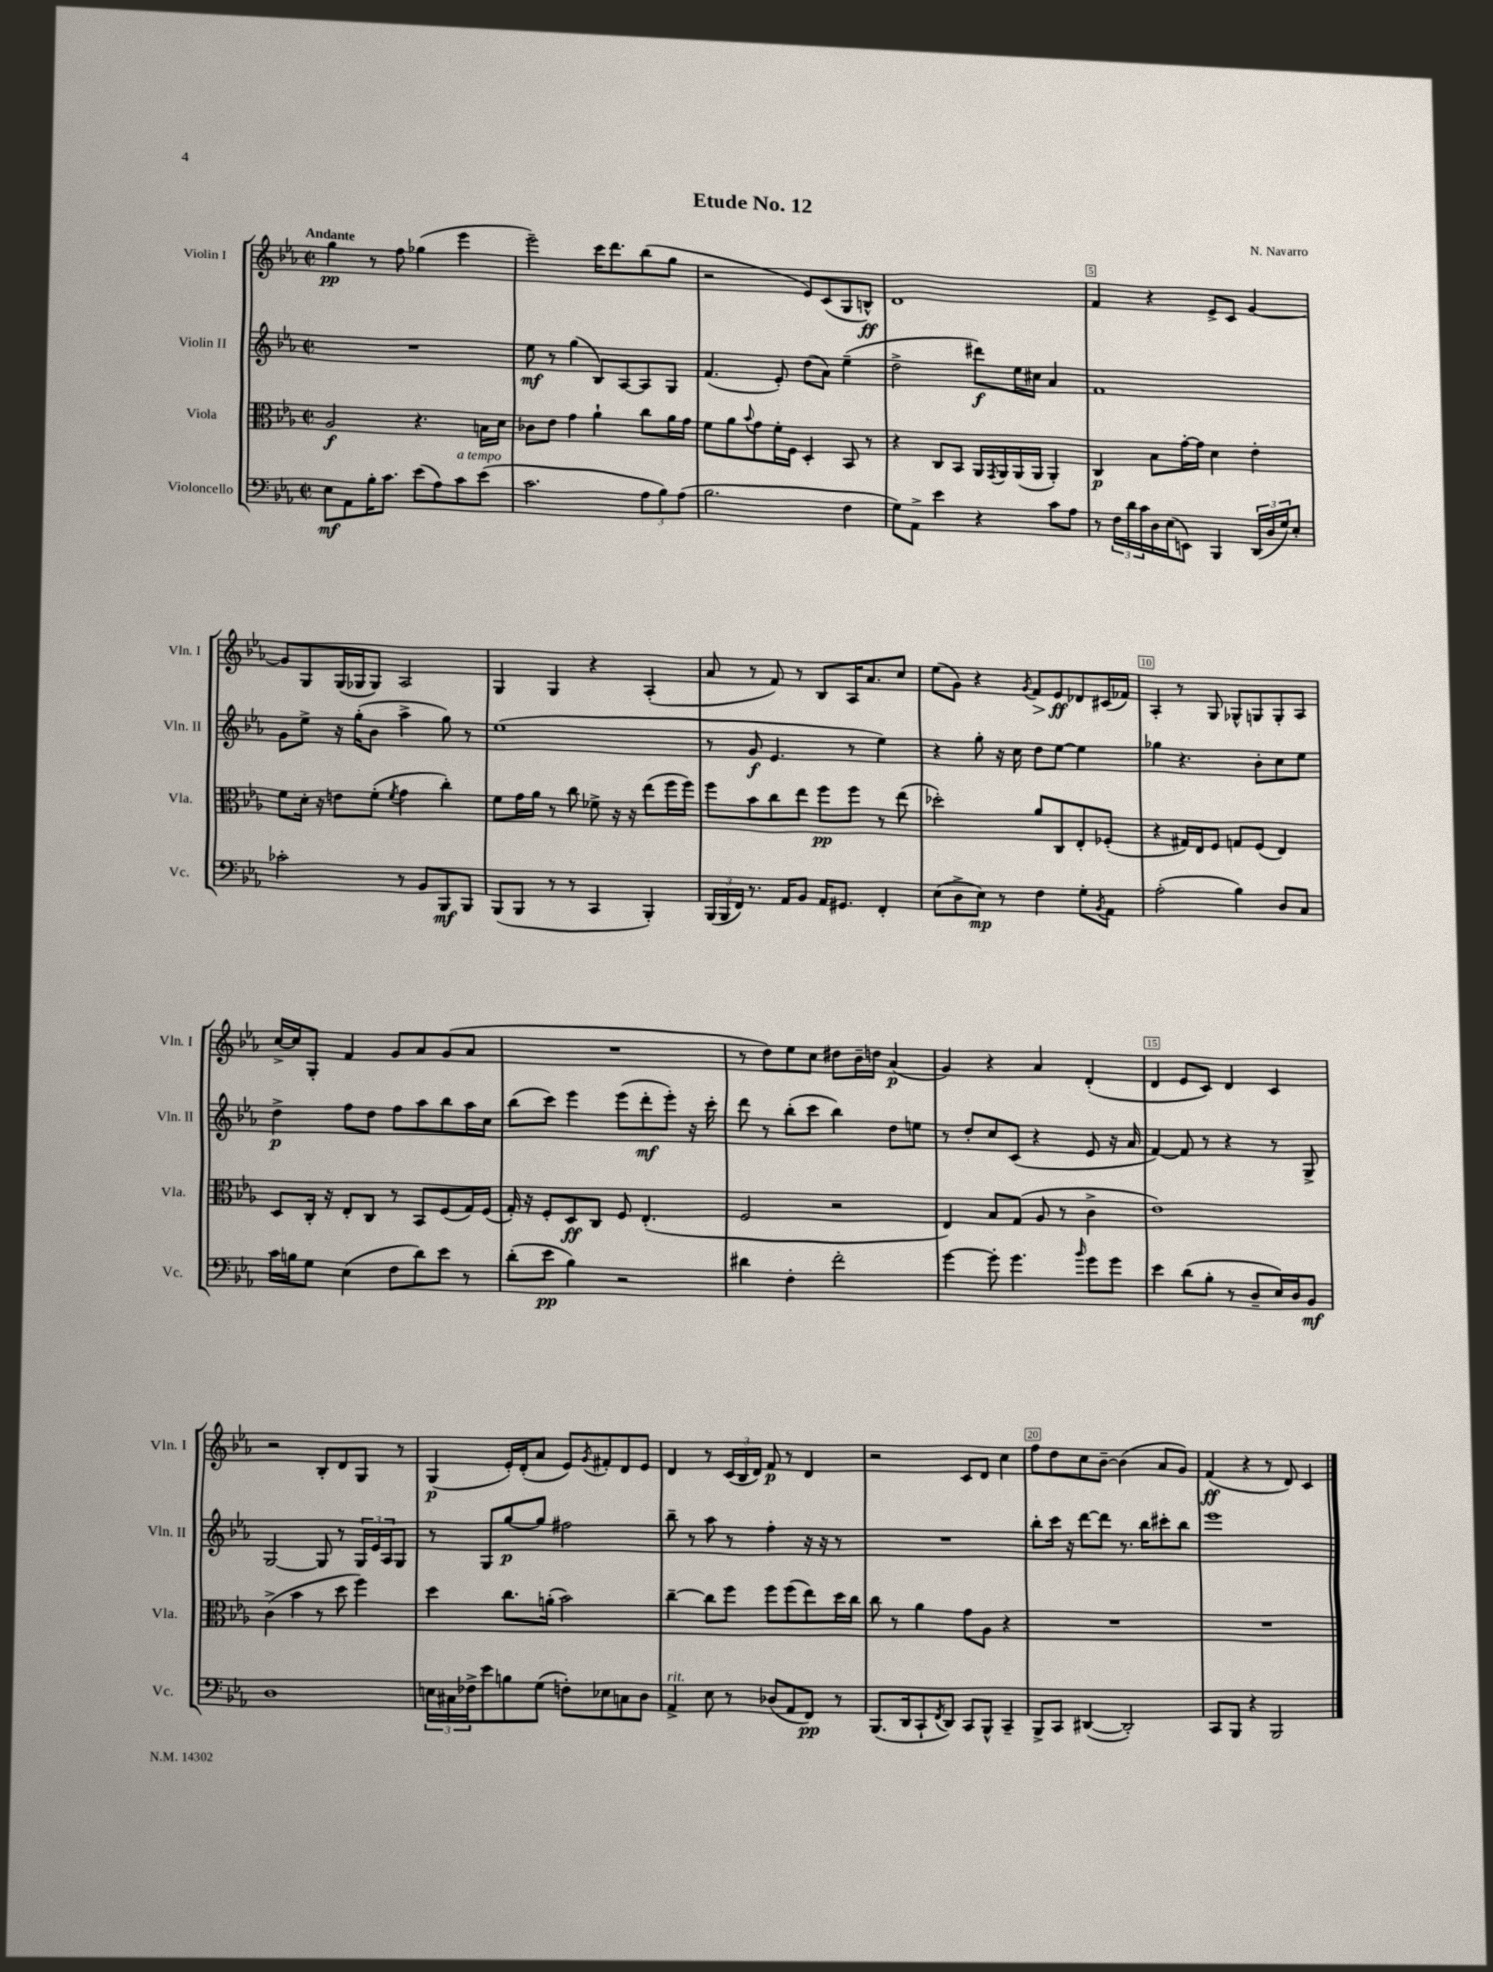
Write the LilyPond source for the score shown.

\header { title = "Etude No. 12" composer = "N. Navarro" }
<<
\new StaffGroup <<
\new Staff = "s0" \with { instrumentName = "Violin I" shortInstrumentName = "Vln. I" } {
    \clef treble \key ees \major \defaultTimeSignature \time 2/2 \tempo "Andante"
    g''4\pp r8 f''8 ges''4( ees'''4 |
    ees'''2--) c'''16 d'''8. bes''8( g''8 |
    r2 ees'8) c'8( g8 b8-^\ff) |
    d'1 |
    f'4 r4 ees'8-> c'8 g'4~ |
    g'8 g8 g16( ges16 ges8) aes2 |
    g4 g4 r4 aes4-.( |
    aes'8 r8 f'8) r8 bes8 aes16 aes'8. c''8 |
    ees''8( g'8) r4 \acciaccatura { g'8 } f'8\> ees'8\ff\! des'8 cis'16( fes'16) |
    aes4-. r8 g8 ges8-^ g8 g8-. aes8 |
    c''16~-> c''16 g8-. f'4 g'8 aes'8 g'8( aes'8 |
    R1 |
    r8 d''8) ees''8 c''8 dis''8 bes'16-- d''16 aes'4\p( |
    g'4) r4 aes'4 d'4-.( |
    d'4 ees'8 c'8) d'4 c'4 |
    r2 bes8-. d'8 g8 r8 |
    g4\p( ees'16-.) d'16-.( aes'8 ees'8) \acciaccatura { g'8 } fis'8-. d'8 ees'8 |
    d'4 r8 \tuplet 3/2 { c'16( bes16 d'16) } f'8\p r8 d'4 |
    r2 c'8 d'8 c''4 |
    f''8 d''8 c''8 bes'8~-- bes'4( aes'8 g'8) |
    f'4\ff( r4 r8 d'8) c'4 \bar "|." |
}
\new Staff = "s1" \with { instrumentName = "Violin II" shortInstrumentName = "Vln. II" } {
    \clef treble \key ees \major \defaultTimeSignature \time 2/2
    R1 |
    ees''8\mf r8 g''4( bes8) aes8~ aes8 g8 |
    f'4.( ees'8-.) d''8( aes'8) ees''4--( |
    d''2-> dis'''8\f) ees''16 cis''16 aes'4 |
    f'1 |
    g'8 ees''8-> r16 g''16-.( bes'8 aes''4-> g''8) r8 |
    ees''1( |
    r8 g'8\f ees'4. r8 ees''4) |
    r4 g''8-. r16 c''16 d''8 ees''8~ ees''4 |
    ges''4 r4. bes'8-. c''8 ees''8 |
    d''4->\p f''8 d''8 f''8 aes''8 bes''8 aes''16 c''16 |
    bes''8( c'''8) ees'''4 ees'''8( d'''8-.\mf ees'''8-.) r16 c'''16-. |
    d'''8 r8 bes''8-.( c'''8 bes''4) d''8 e''8 |
    r8 d''8-. c''8 c'8( r4 ees'8 r16 aes'16 |
    f'4~) f'8 r8 r4 r8 g8-> |
    g2~ g8 r8 \tuplet 3/2 { g16 ees'16 aes16 } g8 |
    r8 g8 g''8~\p g''8 fis''2 |
    bes''8-- r8 aes''8 r8 f''4-. r16 r16 r8 |
    R1 |
    bes''8-. c'''16 r16 d'''8~ d'''8 r8. bes''16 cis'''8-. bes''8 |
    ees'''1 \bar "|." |
}
\new Staff = "s2" \with { instrumentName = "Viola" shortInstrumentName = "Vla." } {
    \clef alto \key ees \major \defaultTimeSignature \time 2/2
    aes2\f r4. b16 d'16 |
    ces'8 ees'8 g'4 aes'4-! c''8 aes'16 g'16 |
    f'8 aes'8 \appoggiatura { bes'8 } g'8 f'16-. f16 d4-. bes,8 r8 |
    r4 c8 bes,8 aes,16 \acciaccatura { g,8 } aes,16 aes,16( aes,16 aes,4-.) |
    c4\p bes8 g'16~-. g'16 d'4 ees'4-. |
    f'8 d'16-. r16 e'8 f'8-.( \acciaccatura { f'8 } g'4 c''4-.) |
    f'8 g'16 aes'16 r8 c''8 fes'8-> r16 r16 ees''8( f''16 f''16) |
    f''8 bes'8 c''8 ees''8 f''8\pp f''8 r8 ees''8( |
    des''2-.) aes'8 c8 ees8-. fes8-.( |
    r4 gis16) ees16 f8 g8 f8( ees4) |
    d8 c16-. r16 ees8-. c8 r8 bes,8 f8( g16) f16( |
    g16-.) r16 f8-. d8\ff c8 f8 ees4.-.( |
    f2 r2 |
    ees4) bes8 g8( aes8 r8 c'4-> |
    ees'1) |
    c'4->( bes'4 r8 d''8 f''4) |
    d''4 c''8. a'16-.( bes'2) |
    c''4~-- c''8 f''8 f''8 f''8( ees''8) d''16 c''16 |
    c''8 r8 aes'4 g'8 aes8 r4 |
    R1 |
    R1 \bar "|." |
}
\new Staff = "s3" \with { instrumentName = "Violoncello" shortInstrumentName = "Vc." } {
    \clef bass \key ees \major \defaultTimeSignature \time 2/2
    ees8\mf aes,8 bes16-. c'8. ees'8( aes8) c'8^\markup { \italic "a tempo" } ees'8( |
    c'2. \tuplet 3/2 { aes8 bes8) aes8( } |
    bes2. f4 |
    g8) aes,8-> ees'4 r4 c'8 aes8 |
    r8 \tuplet 3/2 { f16 d'16 c'16 } d16 ees16( e,8) bes,,4 \tuplet 3/2 { d,16( d16 g16) } ees8-. |
    ces'2-. r8 bes,8 bes,,8\mf bes,,8 |
    bes,,8( bes,,8 r8 r8 c,4 bes,,4-.) |
    \tuplet 3/2 { bes,,16( bes,,16 f,16) } r8. aes,16 bes,8 aes,16 gis,8. f,4-. |
    ees8( d8-> ees8\mp) r8 f4 g8-. \acciaccatura { bes,8 } aes,8 |
    aes2-.( bes4) d8 c8 |
    c'16 b16 g8 ees4( f8 d'8) ees'8 r8 |
    d'8-.( ees'8\pp bes4) r2 |
    dis'4 f4-. f'2-. |
    g'4~ g'8-. g'4. \grace { bes'16 } g'8 g'8 |
    ees'4 d'8( bes8-. r8 d8-- ees16) d16 bes,8\mf |
    d1 |
    \tuplet 3/2 { e16 cis16 fes16-> } ees'8 b8 g8( f8-.) ees8 c8 d8 |
    aes,4->^\markup { \italic "rit." } ees8 r8 des8( aes,8 f,8\pp) r8 |
    bes,,8.( d,16 c,8-! \acciaccatura { f,8 } d,8) c,8 bes,,8-^ c,4-- |
    bes,,8-> c,8 dis,4~( dis,2-.) |
    c,8 bes,,8 r4 bes,,2 \bar "|." |
}
>>
>>
\layout { \context { \Score \override BarNumber.break-visibility = ##(#f #t #t) barNumberVisibility = #(every-nth-bar-number-visible 5) \override BarNumber.stencil = #(make-stencil-boxer 0.1 0.3 ly:text-interface::print) } }
